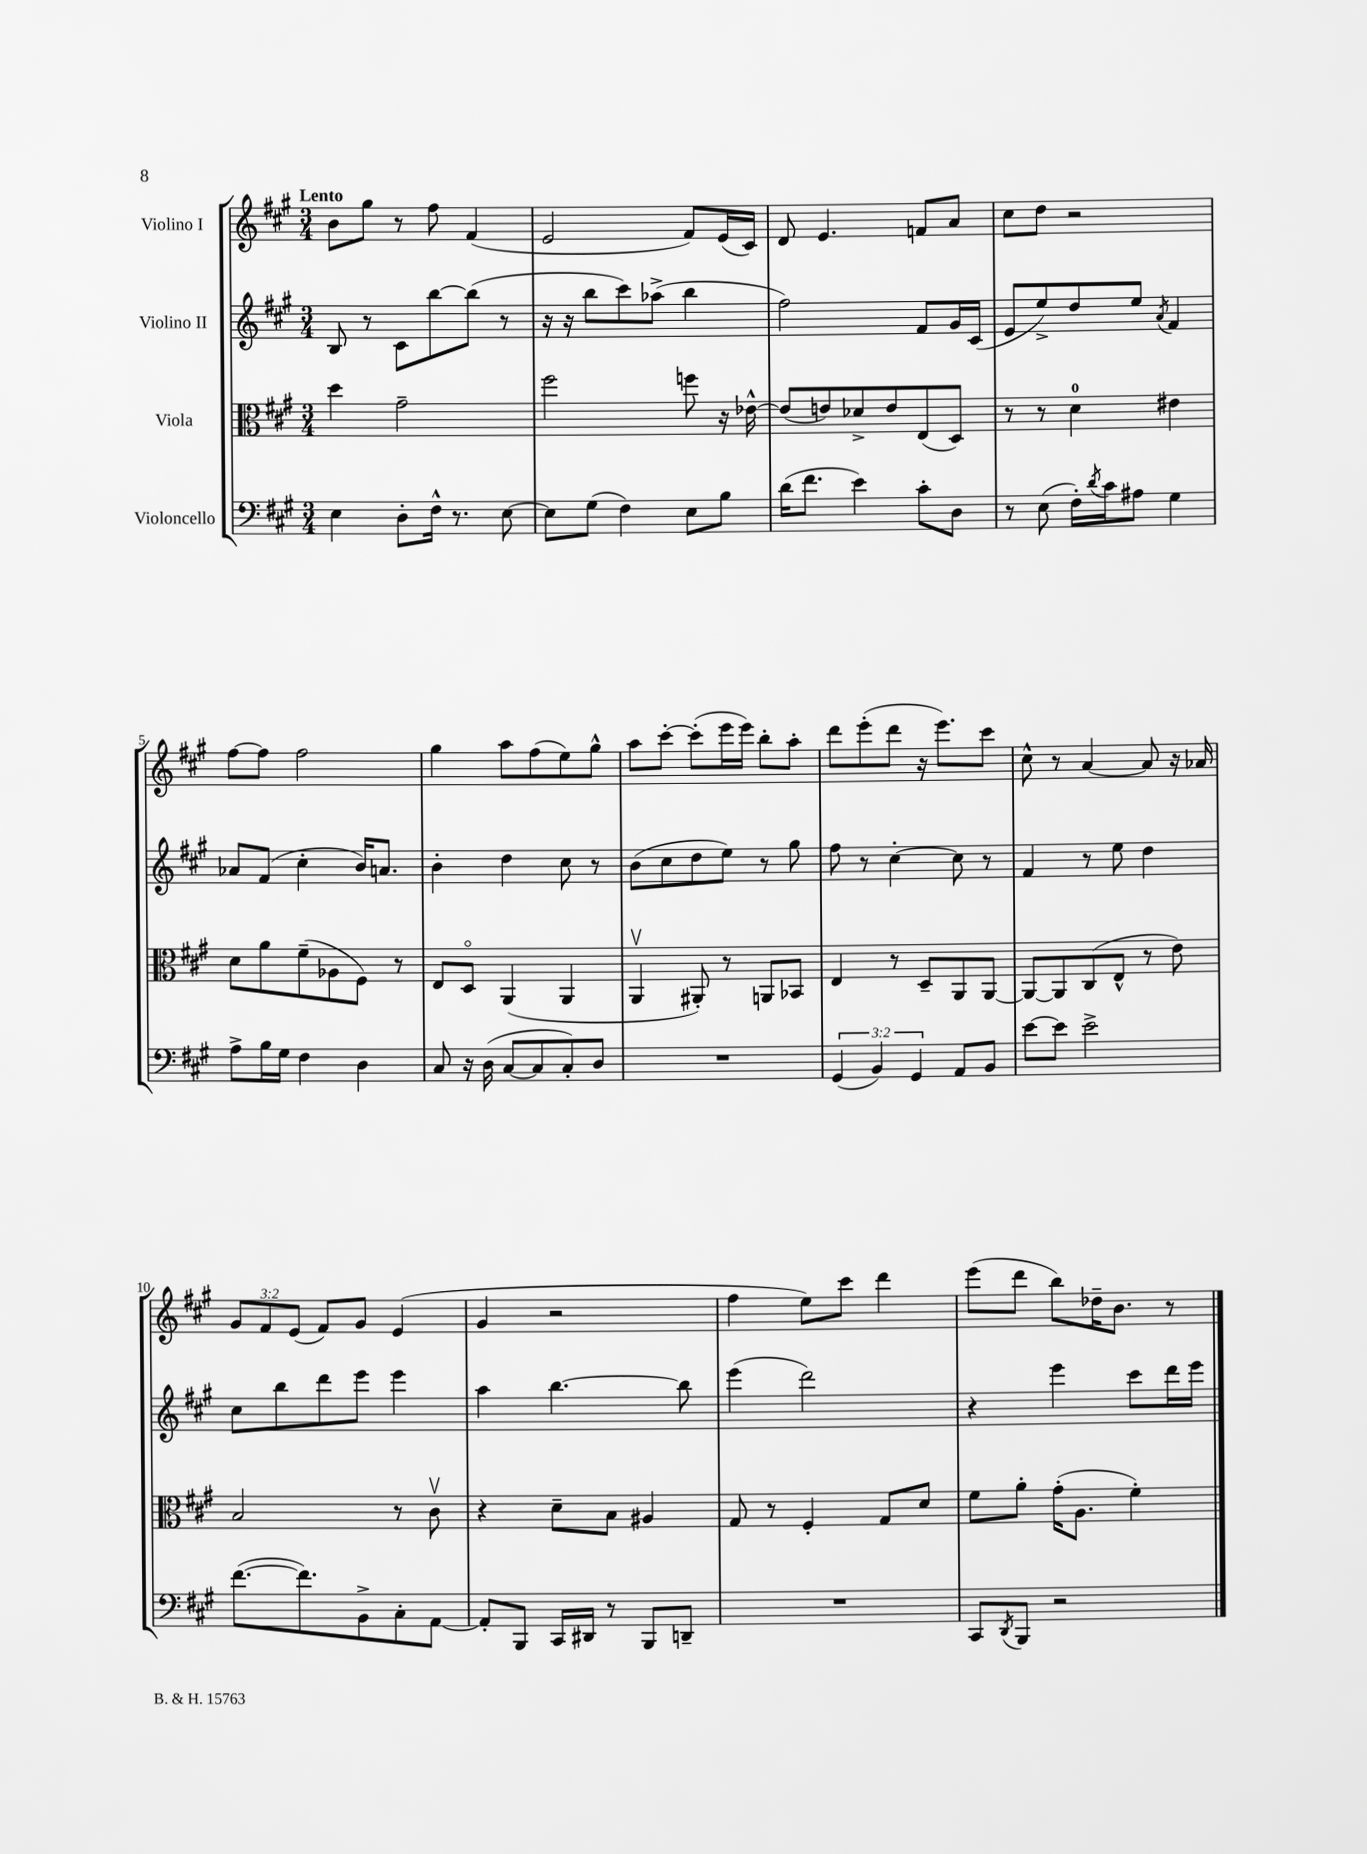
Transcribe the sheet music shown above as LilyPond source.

<<
\new StaffGroup <<
\new Staff = "s0" \with { instrumentName = "Violino I" } {
    \clef treble \key a \major \numericTimeSignature \time 3/4 \override Staff.TupletNumber.text = #tuplet-number::calc-fraction-text \tempo "Lento"
    b'8 gis''8 r8 fis''8 fis'4( |
    e'2 fis'8) e'16( cis'16) |
    d'8 e'4. f'8 a'8 |
    cis''8 d''8 r2 |
    fis''8~ fis''8 fis''2 |
    gis''4 a''8 fis''8( e''8) gis''8-^ |
    a''8 cis'''8~-. cis'''8-.( e'''16 e'''16) b''8-. a''8-. |
    d'''8 e'''8-.( d'''8 r16 e'''8.) cis'''8 |
    cis''8-^ r8 a'4~ a'8 r16 aes'16 |
    \tuplet 3/2 { gis'8 fis'8 e'8( } fis'8) gis'8 e'4( |
    gis'4 r2 |
    fis''4 e''8) cis'''8 d'''4 |
    e'''8( d'''8 b''8) des''16-- b'8. r8 \bar "|." |
}
\new Staff = "s1" \with { instrumentName = "Violino II" } {
    \clef treble \key a \major \numericTimeSignature \time 3/4
    b8 r8 cis'8 b''8~ b''8( r8 |
    r16 r16 b''8 cis'''8) aes''8->( b''4 |
    fis''2) fis'8 gis'16 cis'16( |
    e'8 e''8->) d''8 e''8 \acciaccatura { a'8 } fis'4 |
    aes'8 fis'8( cis''4-. b'16) a'8. |
    b'4-. d''4 cis''8 r8 |
    b'8( cis''8 d''8 e''8) r8 gis''8 |
    fis''8 r8 cis''4~-. cis''8 r8 |
    fis'4 r8 e''8 d''4 |
    cis''8 b''8 d'''8 e'''8 e'''4 |
    a''4 b''4.~ b''8 |
    e'''4( d'''2) |
    r4 e'''4 cis'''8 d'''16 e'''16 \bar "|." |
}
\new Staff = "s2" \with { instrumentName = "Viola" } {
    \clef alto \key a \major \numericTimeSignature \time 3/4
    d''4 gis'2-- |
    fis''2 f''8 r16 ees'16~-^ |
    ees'8( e'8) des'8-> e'8 e8( d8) |
    r8 r8 d'4-0 eis'4 |
    d'8 a'8 fis'8--( aes8 fis8) r8 |
    e8 d8\flageolet a,4( a,4 |
    a,4\upbow ais,8-.) r8 a,8 bes,8 |
    e4 r8 d8-- a,8 a,8~ |
    a,8~ a,8 cis8( e8-^ r8 e'8) |
    b2 r8 cis'8\upbow |
    r4 d'8-- b8 ais4 |
    gis8 r8 fis4-. gis8 d'8 |
    fis'8 a'8-. gis'16-.( a8. fis'4-.) \bar "|." |
}
\new Staff = "s3" \with { instrumentName = "Violoncello" } {
    \clef bass \key a \major \numericTimeSignature \time 3/4 \override Staff.TupletNumber.text = #tuplet-number::calc-fraction-text
    e4 d8-. fis16-^ r8. e8~ |
    e8 gis8( fis4) e8 b8 |
    d'16( fis'8. e'4) cis'8-. d8 |
    r8 e8( fis16-.) \acciaccatura { d'8 } cis'16 ais8 gis4 |
    a8-> b16 gis16 fis4 d4 |
    cis8 r16 d16( cis8~ cis8 cis8-.) d8 |
    R2. |
    \tuplet 3/2 { gis,4( b,4) gis,4 } a,8 b,8 |
    e'8~ e'8 e'2-> |
    fis'8.~( fis'8.) b,8-> cis8-. a,8~ |
    a,8-. b,,8 cis,16 dis,16 r8 b,,8 d,8-- |
    R2. |
    cis,8 \acciaccatura { d,8 } b,,8 r2 \bar "|." |
}
>>
>>
